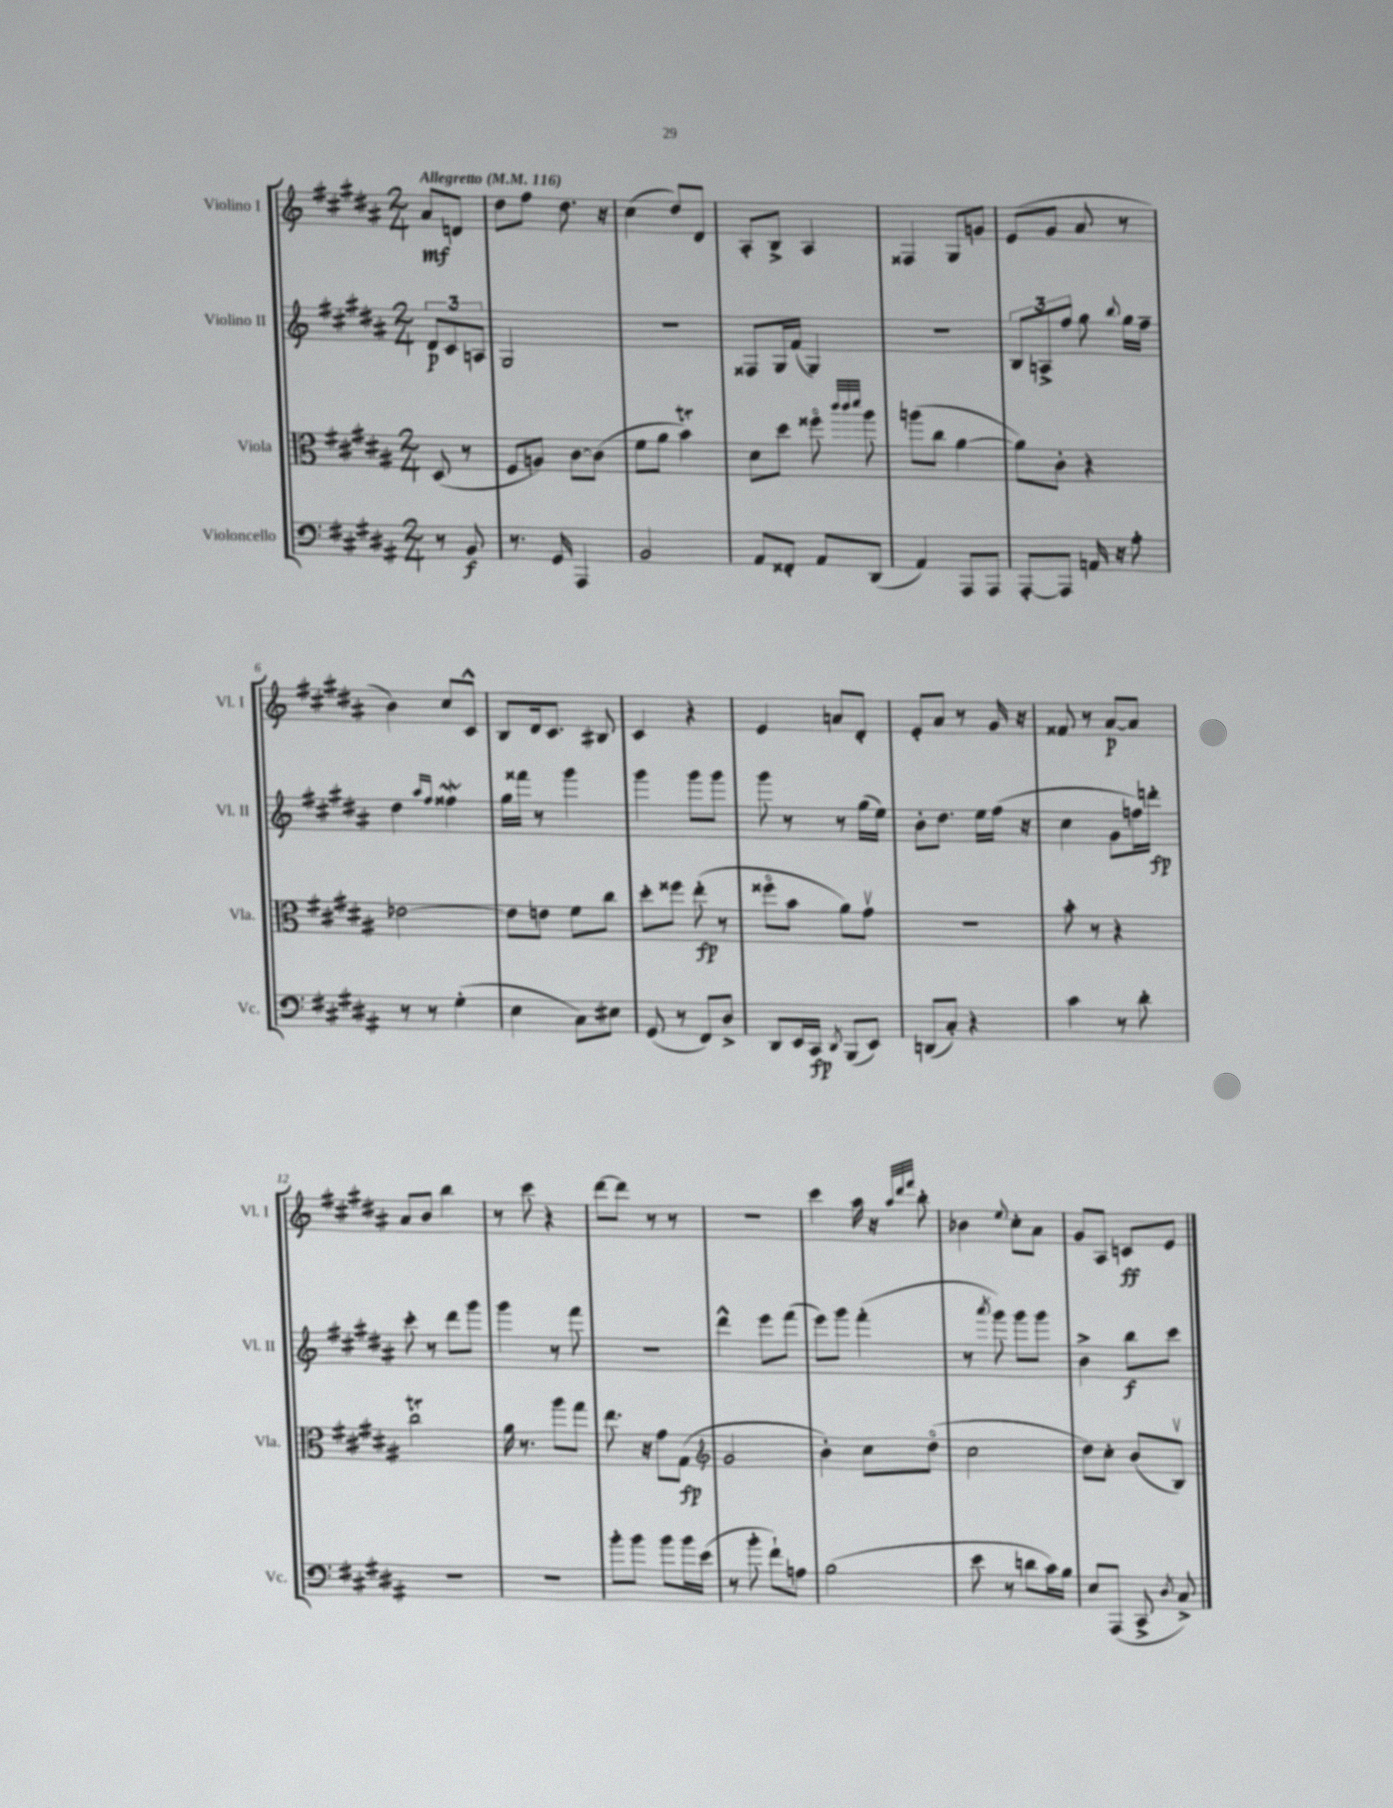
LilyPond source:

<<
\new StaffGroup <<
\new Staff = "s0" \with { instrumentName = "Violino I" shortInstrumentName = "Vl. I" } {
    \clef treble \key b \major \numericTimeSignature \time 2/4 \partial 4 \tempo "Allegretto" 4 = 116
    \autoBeamOff ais'8[\mf d'8] |
    dis''8[ fis''8] dis''8. r16 |
    cis''4( dis''8[) dis'8] |
    ais8[-. b8]-> ais4 |
    fisis4 gis8[ g'8] |
    e'8[( gis'8] ais'8 r8 |
    b'4) cis''8[ cis'8]-^ |
    b8[ dis'16 cis'8.] bis8 |
    cis'4 r4 |
    e'4 a'8[ dis'8]-. |
    e'8[-. ais'8] r8 gis'16 r16 |
    fisis'8 r8 ais'8[~\p ais'8] |
    ais'8[ b'8] b''4 |
    r8 cis'''8 r4 |
    dis'''8[~ dis'''8] r8 r8 |
    r2 |
    cis'''4 ais''16 r16 \grace { ais''32[ dis'''32 fis'''32] } b''8-. |
    bes'4 \appoggiatura { e''8 } cis''8[-. ais'8] |
    gis'8[ ais8] c'8[\ff e'8] \bar "|." |
}
\new Staff = "s1" \with { instrumentName = "Violino II" shortInstrumentName = "Vl. II" } {
    \clef treble \key b \major \numericTimeSignature \time 2/4 \partial 4
    \autoBeamOff \tuplet 3/2 { dis'8[\p cis'8 a8] } |
    gis2 |
    r2 |
    fisis8[ gis16 fis'16]( gis4) |
    r2 |
    \tuplet 3/2 { b8[ a8-> fis''8] } gis''8 \appoggiatura { b''8 } gis''16[ fis''16]-- |
    dis''4 \grace { ais''16[ fis''16] } fisis''4\mordent |
    gis''16[ fisis'''16] r8 gis'''4 |
    gis'''4 gis'''8[ gis'''8] |
    gis'''8 r8 r8 gis''16[( e''16]) |
    b'8[-. dis''8.] e''16[ fis''16]( r16 |
    cis''4 gis'8[ f''16) d'''16]-.\fp |
    cis'''8-. r8 dis'''8[ gis'''8] |
    gis'''4 r8 fis'''8 |
    R2 |
    dis'''4-^ e'''8[ fis'''8]( |
    e'''8[) gis'''8] fis'''4-.( |
    r8 \acciaccatura { ais'''8 } gis'''8) gis'''8[ gis'''8] |
    b'4-> b''8[\f cis'''8] \bar "|." |
}
\new Staff = "s2" \with { instrumentName = "Viola" shortInstrumentName = "Vla." } {
    \clef alto \key b \major \numericTimeSignature \time 2/4 \partial 4
    \autoBeamOff dis8( r8 |
    fis8[ a8]) cis'8[~ cis'8]( |
    fis'8[ ais'8] b'4\trill) |
    dis'8[ dis''8] fisis''8\flageolet \grace { cis'''32[ cis'''32 dis'''32] } ais''8 |
    a''8[( cis''8] ais'4~ |
    ais'8[) cis'8]-. r4 |
    ees'2~ |
    ees'8[ e'8] fis'8[ cis''8] |
    dis''8[-. fisis''8] e''8-.\fp( r8 |
    fisis''8[\flageolet b'8] ais'8[) gis'8]\upbow |
    r2 |
    b'8-. r8 r4 |
    cis''2\trill |
    ais'16 r8. ais''8[ gis''8] |
    e''8. r16 gis'8[ gis8]\fp( |
    \clef treble gis'2 |
    b'4-.) cis''8[ dis''8]\flageolet( |
    cis''2 |
    dis''8[) cis''8]-. b'8[( b8]\upbow) \bar "|." |
}
\new Staff = "s3" \with { instrumentName = "Violoncello" shortInstrumentName = "Vc." } {
    \clef bass \key b \major \numericTimeSignature \time 2/4 \partial 4
    \autoBeamOff r8 b,8\f |
    r8. gis,16 ais,,4 |
    b,2 |
    ais,8[ fisis,8]-. ais,8[ dis,8]( |
    ais,4) ais,,8[ ais,,8] |
    ais,,8[~-. ais,,8] a,16 r16 ais8-. |
    r8 r8 gis4-.( |
    e4 cis8[) eis8] |
    gis,8( r8 fis,8[) dis8]-> |
    dis,8[ e,16 cis,16]\fp \acciaccatura { dis,8 } b,,8[( e,8]) |
    d,8[( cis8]-.) r4 |
    cis'4 r8 dis'8-. |
    R2 |
    R2 |
    b'8[-. b'8] b'8[ b'16 e'16]( |
    r8 b'8-. fis'8[-!) a8] |
    b2( |
    e'8 r8 d'8[ cis'16) b16] |
    e8[ ais,,8]( cis,8-> \acciaccatura { dis8 } cis8->) \bar "|." |
}
>>
>>
